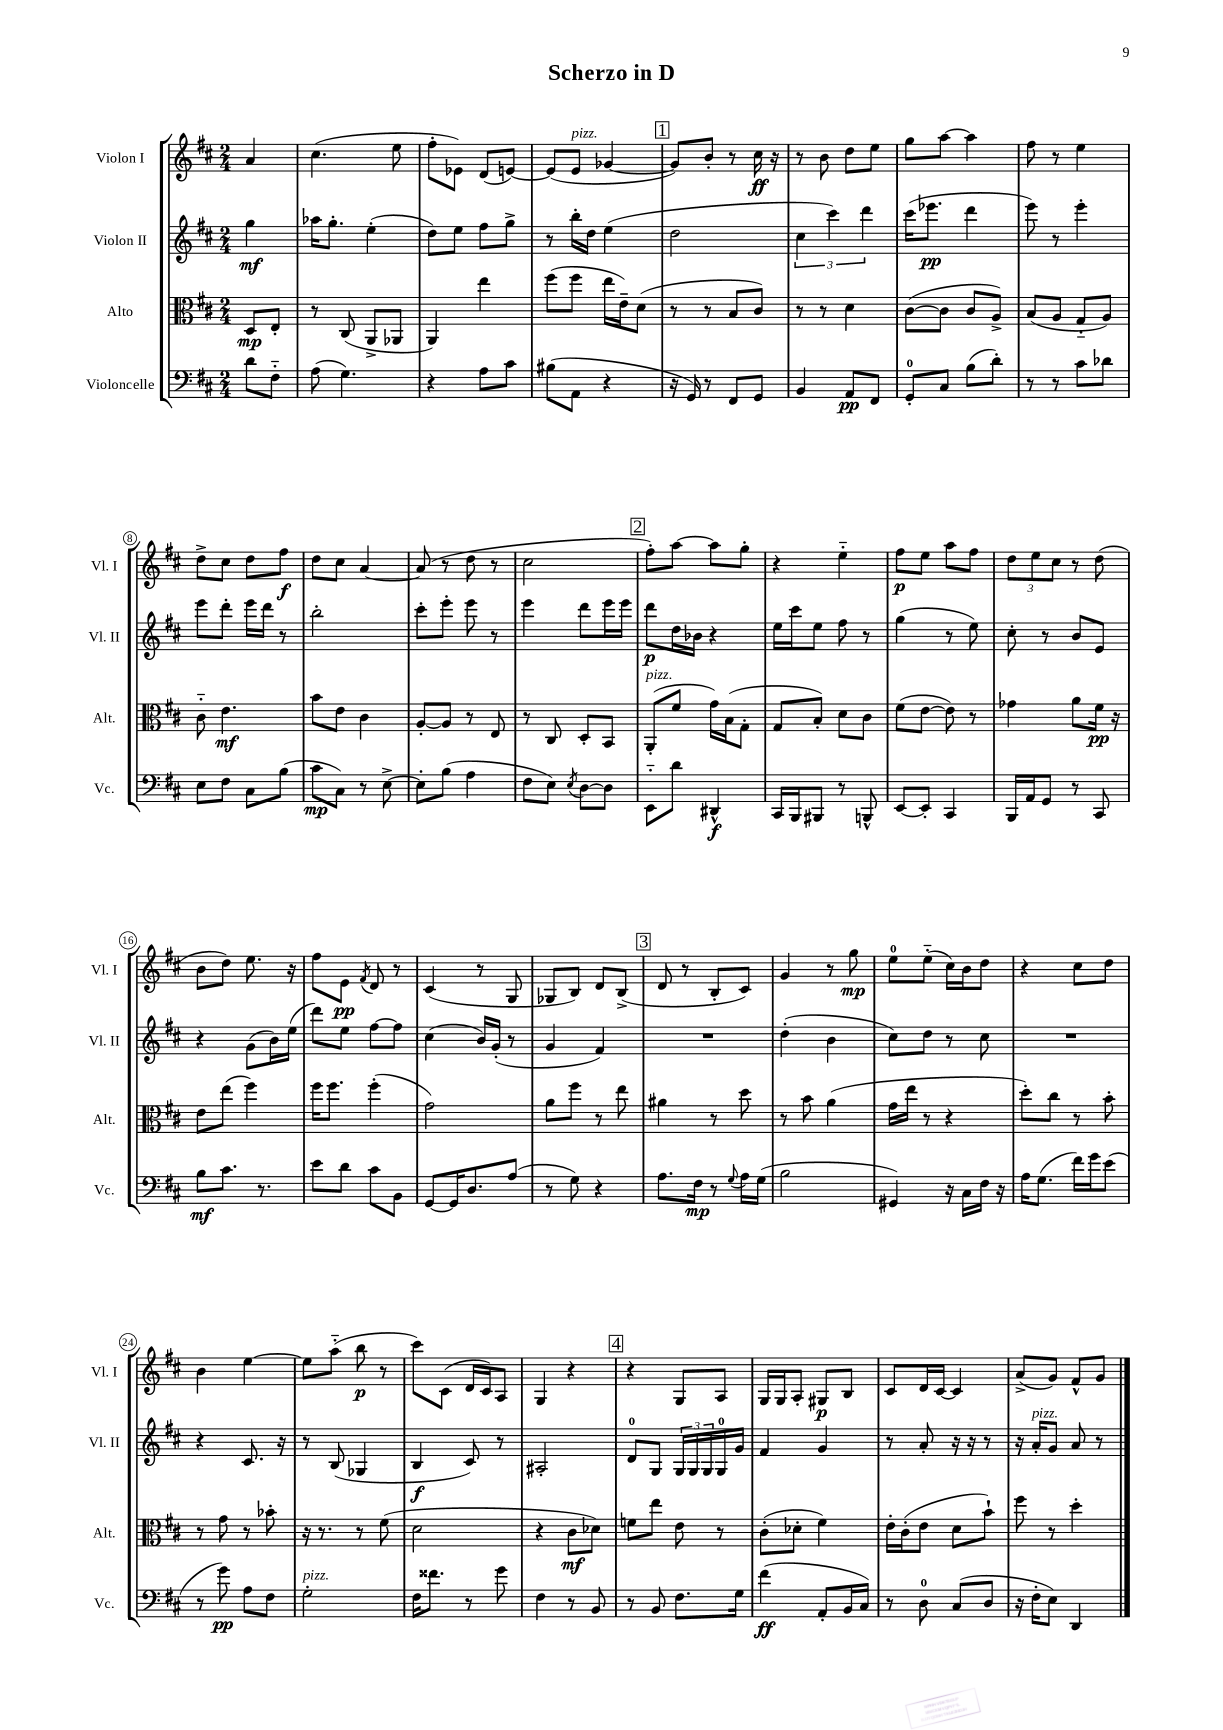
\header { title = "Scherzo in D" }
<<
\new StaffGroup <<
\new Staff = "s0" \with { instrumentName = "Violon I" shortInstrumentName = "Vl. I" } {
    \clef treble \key d \major \numericTimeSignature \time 2/4 \partial 4
    a'4 |
    cis''4.( e''8 |
    fis''8-. ees'8) d'8( e'8~) |
    e'8( e'8^\markup { \italic "pizz." } ges'4~ |
    \mark \markup { \box "1" } ges'8) b'8-. r8 cis''16\ff r16 |
    r8 b'8 d''8 e''8 |
    g''8 a''8~ a''4 |
    fis''8 r8 e''4 |
    d''8-> cis''8 d''8 fis''8\f |
    d''8 cis''8 a'4~ |
    a'8( r8 d''8 r8 |
    cis''2 |
    \mark \markup { \box "2" } fis''8-.) a''8~ a''8 g''8-. |
    r4 e''4-_ |
    fis''8\p e''8 a''8 fis''8 |
    \tuplet 3/2 { d''8 e''8 cis''8 } r8 d''8( |
    b'8 d''8) e''8. r16 |
    fis''8 e'8\pp \acciaccatura { fis'8 } d'8 r8 |
    cis'4( r8 g8 |
    ges8 b8) d'8 b8->( |
    \mark \markup { \box "3" } d'8 r8 b8-. cis'8) |
    g'4 r8 g''8\mp |
    e''8-0 e''8-_( cis''16) b'16 d''8 |
    r4 cis''8 d''8 |
    b'4 e''4~ |
    e''8 a''8-_( b''8\p r8 |
    cis'''8) cis'8( d'16 cis'16) a8 |
    g4 r4 |
    \mark \markup { \box "4" } r4 g8 a8 |
    g16 g16 a8-. gis8\p b8 |
    cis'8 d'16 cis'16~ cis'4 |
    a'8->( g'8) fis'8-^ g'8 \bar "|." |
}
\new Staff = "s1" \with { instrumentName = "Violon II" shortInstrumentName = "Vl. II" } {
    \clef treble \key d \major \numericTimeSignature \time 2/4 \partial 4
    g''4\mf |
    aes''16 g''8.-. e''4-.( |
    d''8) e''8 fis''8 g''8-> |
    r8 b''16-. d''16 e''4( |
    \mark \markup { \box "1" } d''2 |
    \tuplet 3/2 { cis''4 cis'''4) d'''4 } |
    cis'''16( ees'''8.\pp d'''4 |
    e'''8) r8 e'''4-. |
    e'''8 d'''8-. e'''16 d'''16 r8 |
    b''2-. |
    cis'''8-. e'''8-. e'''8 r8 |
    e'''4 d'''8 e'''16 e'''16 |
    \mark \markup { \box "2" } d'''8\p d''16 bes'16 r4 |
    e''16 cis'''16 e''8 fis''8 r8 |
    g''4( r8 e''8) |
    cis''8-. r8 b'8 e'8 |
    r4 g'8( b'16) e''16( |
    d'''8) e''8 fis''8~ fis''8 |
    cis''4( b'16) g'16-.( r8 |
    g'4 fis'4) |
    \mark \markup { \box "3" } R2 |
    d''4-.( b'4 |
    cis''8) d''8 r8 cis''8 |
    R2 |
    r4 cis'8. r16 |
    r8 b8( ges4 |
    b4\f cis'8) r8 |
    ais2-. |
    \mark \markup { \box "4" } d'8-0 g8 \tuplet 3/2 { g16 g16 g16 } g16-0 g'16 |
    fis'4 g'4 |
    r8 a'8-. r16 r16 r8 |
    r16 a'16-.^\markup { \italic "pizz." } g'8 a'8 r8 \bar "|." |
}
\new Staff = "s2" \with { instrumentName = "Alto" shortInstrumentName = "Alt." } {
    \clef alto \key d \major \numericTimeSignature \time 2/4 \partial 4
    d8\mp e8-. |
    r8 cis8( a,8-> aes,8 |
    a,4) e''4 |
    fis''8( fis''8 e''16 e'16--) d'8( |
    \mark \markup { \box "1" } r8 r8 b8 cis'8) |
    r8 r8 d'4 |
    cis'8~( cis'8 cis'8 a8->) |
    b8( a8 g8-_ a8) |
    cis'8-_ e'4.\mf |
    b'8 e'8 cis'4 |
    a8~-. a8 r8 e8 |
    r8 cis8 d8-. b,8 |
    \mark \markup { \box "2" } a,8-.^\markup { \italic "pizz." }( fis'8 g'16) b16( g8-. |
    g8 b8-.) d'8 cis'8 |
    fis'8( e'8~ e'8) r8 |
    ges'4 a'8 fis'16\pp r16 |
    e'8 e''8( fis''4) |
    fis''16 fis''8. fis''4-.( |
    g'2) |
    a'8 fis''8 r8 e''8 |
    \mark \markup { \box "3" } ais'4 r8 d''8 |
    r8 b'8 a'4( |
    g'16 e''16 r8 r4 |
    d''8-.) cis''8 r8 b'8-. |
    r8 g'8 r8 bes'8-. |
    r16 r8. r8 fis'8( |
    d'2 |
    r4 cis'8\mf des'8) |
    \mark \markup { \box "4" } f'8 e''8 e'8 r8 |
    cis'8-.( des'8-. fis'4) |
    e'16-. cis'16-.( e'8 d'8 b'8-!) |
    fis''8 r8 d''4-. \bar "|." |
}
\new Staff = "s3" \with { instrumentName = "Violoncelle" shortInstrumentName = "Vc." } {
    \clef bass \key d \major \numericTimeSignature \time 2/4 \partial 4
    d'8 fis8-_ |
    a8( g4.) |
    r4 a8 cis'8 |
    bis8( a,8 r4 |
    \mark \markup { \box "1" } r16 g,16) r8 fis,8 g,8 |
    b,4 a,8\pp fis,8 |
    g,8-0-. cis8 b8( d'8-.) |
    r8 r8 cis'8 des'8 |
    e8 fis8 cis8 b8( |
    cis'8\mp cis8) r8 e8~-> |
    e8-. b8( a4 |
    fis8 e8) \acciaccatura { e8 } d8~ d8 |
    \mark \markup { \box "2" } e,8-_ d'8 dis,4-^\f |
    cis,16 b,,16 bis,,8 r8 b,,8-^ |
    e,8~ e,8-. cis,4 |
    b,,16 a,16 g,8 r8 cis,8 |
    b8\mf cis'8. r8. |
    e'8 d'8 cis'8 b,8 |
    g,8~ g,16 d8. a8( |
    r8 g8) r4 |
    \mark \markup { \box "3" } a8. fis16\mp r8 \appoggiatura { g8 } a16 g16( |
    b2 |
    gis,4) r16 cis16 fis16 r16 |
    a16 g8.( fis'16) g'16 e'8( |
    r8 g'8\pp) a8 fis8 |
    g2-.^\markup { \italic "pizz." } |
    fis16 fisis'8. r8 g'8 |
    fis4 r8 b,8 |
    \mark \markup { \box "4" } r8 b,8 fis8. g16 |
    fis'4\ff( a,8-. b,16 cis16) |
    r8 d8-0 cis8( d8 |
    r16 fis16-. e8) d,4 \bar "|." |
}
>>
>>
\layout { \context { \Score \override BarNumber.stencil = #(make-stencil-circler 0.1 0.3 ly:text-interface::print) } }
